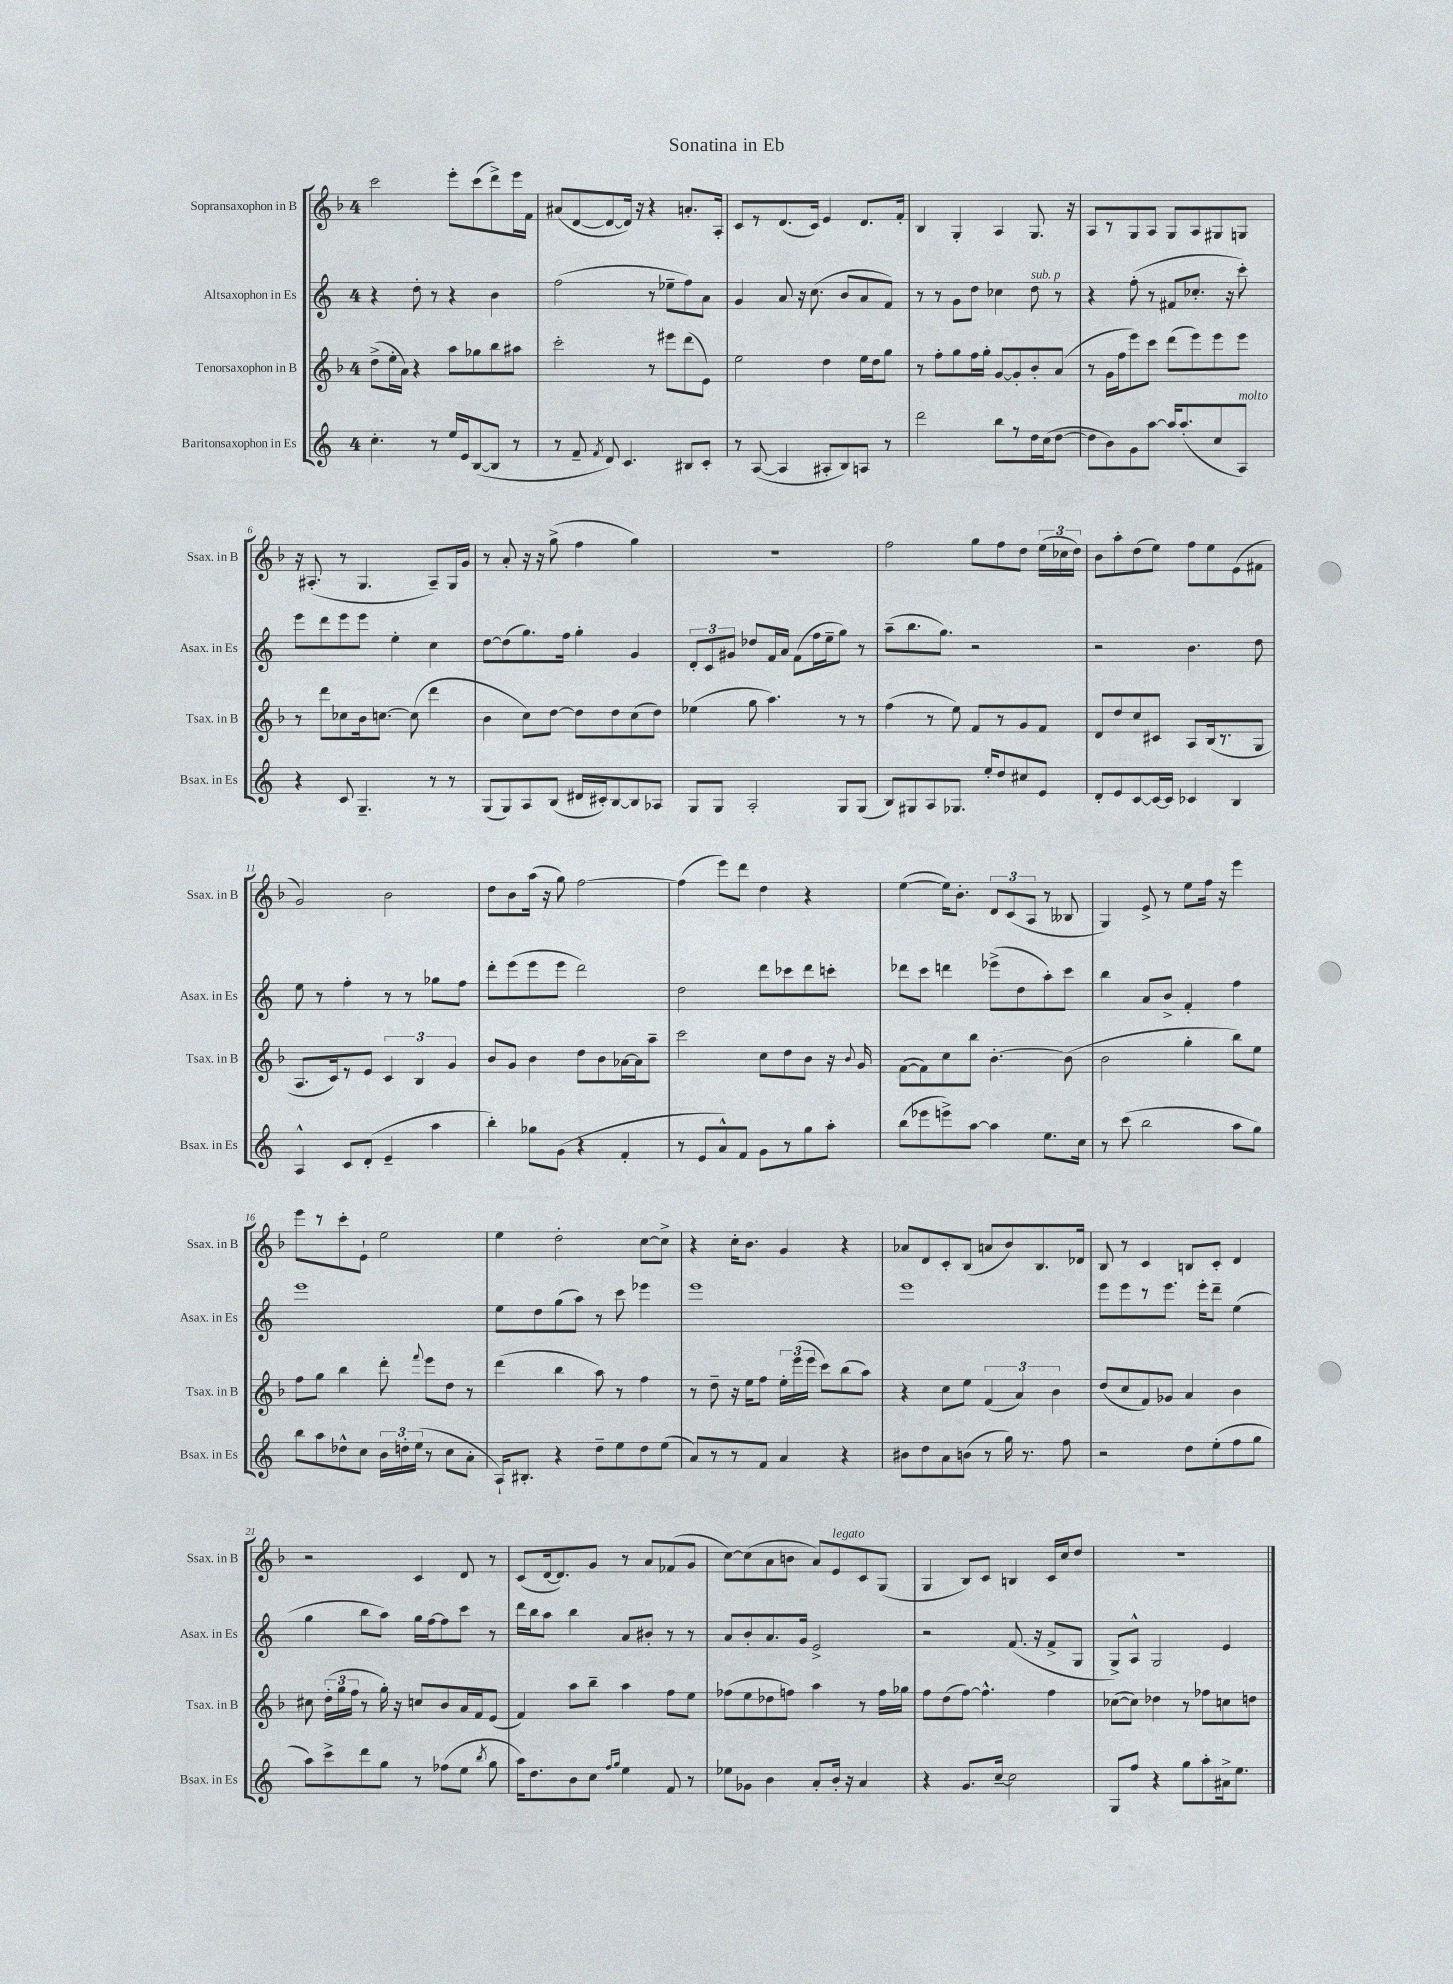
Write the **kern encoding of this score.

**kern	**kern	**kern	**kern
*part4	*part3	*part2	*part1
*staff4	*staff3	*staff2	*staff1
*I"Baritonsaxophon in Es	*I"Tenorsaxophon in B	*I"Altsaxophon in Es	*I"Sopransaxophon in B
*I'Bsax. in Es	*I'Tsax. in B	*I'Asax. in Es	*I'Ssax. in B
*clefG2	*clefG2	*clefG2	*clefG2
*k[]	*k[b-]	*k[]	*k[b-]
*M4/4	*M4/4	*M4/4	*M4/4
=1	=1	=1	=1
4.cc'\	(8dd^\L	4r	2ccc\
.	16ee'\L	.	.
.	16a\JJ)	.	.
.	4r	8dd'\	.
8r	.	8r	.
16ee/LL	8aa\L	4r	8eee'\L
16e/J	.	.	.
([8B/	8gg-X\	.	(8ccc\
8B/J]	8bb-\	4b\	8ddd^\)
8r	8aa#X\J	.	16eee\L
.	.	.	16f\JJ
=2	=2	=2	=2
8r	2ccc'\	(2ff\	(8a#X/L
8f~/	.	.	[8d/
8qf/	.	.	.
8d/)	.	.	8d/_
4.c/	.	.	16d/Jk])
.	.	.	16r
.	8r	8r	4r
.	8eee#X\L	8ee-X~\L	.
8B#X/L	(8ddd\	8ff\)	8.an'/L
8c'/J	8e\J)	8a\J	.
.	.	.	16A'/Jk
=3	=3	=3	=3
8r	2ee\	4g/	8c/L
([8A/	.	.	8r
4A/]	.	8a/	(8.d/
.	.	16r	.
.	.	(8.cc\	16c/Jk)
8A#X'/L	4dd\	.	4e/
8B/)	.	8b/L	.
8An/J	16ee\LL	8a/	8.d/L
.	16dd\J	.	.
8r	8gg\J	8f/J)	.
.	.	.	16f'/Jk
=4	=4	=4	=4
2ddd\	8r	8r	4B-/
.	8ff'\L	8r	.
.	8gg\	8g\L	4G'/
.	16ff\L	8dd\J	.
.	16gg'\JJ	.	.
8bb\L	[8g/L	4cc-X\	4A/
8r	8g'/]	.	.
!	!	!LO:TX:a:i:t=sub. p	!
16dd\L	8b-'/	8dd\	8.G/
(16cc\J	.	.	.
[8dd\J	(8a/J	8r	.
.	.	.	16r
=5	=5	=5	=5
8dd\L]	8r	4r	8A/L
8b\)	16g\LL	.	8r
.	16ff\J	.	.
8g\	8eee\)	(8ff'\	8G/
[8aa\J	8ccc\J	8r	8A/J
16aa/KL]	(8ddd\L	8f#X/L	8G/L
(8.aa'/	.	.	.
.	8eee\)	8.cc-X'/J	8A/
8cc/	8eee\	.	8G#X/
.	.	16r	.
!LO:TX:a:i:t=molto	!	!	!
8A/J)	8eee\J	8ccc'\)	8Gn/J
!!LO:LB:g=z
=6	=6	=6	=6
4r	8r	8eee\L	16r
.	.	.	(8.A#X'/
.	8ddd\L	8ddd\	.
8c/	8cc-X\	8eee\	8r
4.G~/	16b-\k	8eee\J	4.G/
.	[8.ccn\J	.	.
.	.	4ee'\	.
.	(8cc\]	.	.
8r	4ddd\	4cc\	8A#~/L)
8r	.	.	16G/L
.	.	.	16g/JJ
=7	=7	=7	=7
(8G/L	4b-\	[8dd\L	8r
8G/)	.	(8dd\]	8a'/
8A/	8cc\L)	8.gg\)	16r
.	.	.	16r
(8B/J	[8dd\J	.	(8gg^\
.	.	16ff\Jk	.
16d#X/LL	8dd\L]	4gg'\	4ff\
16c#X'/J)	.	.	.
[8B/	8dd\	.	.
8B/]	(8cc\	4g/	4gg\)
8A-X/J	8dd\J)	.	.
=8	=8	=8	=8
8G/L	(4ee-X\	12d'/L	1r
.	.	12c/	.
8G/J	.	.	.
.	.	12g#X/J	.
2A'/	8gg\	8dd-X/L	.
.	4.aa\)	16f/L	.
.	.	16a/JJ	.
.	.	(8f\L	.
.	.	16ff\L	.
.	.	16ee~\J	.
8G/L	8r	8gg\J)	.
(8G/J	8r	8r	.
=9	=9	=9	=9
8B/L)	(4ff\	(8aa~\L	2ff\
8G#X/	.	8.bb\	.
8A/	8r	.	.
.	.	8.gg\J)	.
8.G-X/J	8ee\)	.	.
.	8f/L	2r	8gg\L
16ee'/KL	.	.	.
8dd/	8r	.	8ff\
8cc#X/	8g/	.	8dd\J
8e/J	8f/J	.	(24ee\LL
.	.	.	24cc-X\
.	.	.	24dd\JJ)
=10	=10	=10	=10
8d'/L	8d/L	2r	8b-\L
8e/	8dd/	.	8aa'\
[8c/	8cc/	.	(8dd\
16c/L_	8c#X/J	.	8ee\J)
16c/JJ]	.	.	.
4c-X/	8A/L	4.b\	8ff\L
.	(16B-/k	.	8ee\
.	8.r	.	.
4B/	.	.	(8e\
.	8G/J	8dd\	8f#X\J
!!LO:LB:g=z
=11	=11	=11	=11
4A^^/	8.A/L	8ee\	2g/)
.	.	8r	.
.	16c/k)	.	.
8c/L	8r	4ff'\	.
(8d'/J	8e/J	.	.
4e~/	6c/	8r	2b-\
.	.	8r	.
.	6B-/	.	.
4aa\	.	8gg-X\L	.
.	6g/	.	.
.	.	8ff\J	.
=12	=12	=12	=12
4bb'\)	8b-/L	8ddd'\L	8dd\L
.	8g/J	(8eee\	8b-\
8gg-X\L	4b-\	8eee\	(16aa\Jk
.	.	.	16r
(8g\J	.	8eee\J	8gg\)
4r	8dd\L	2ddd\)	[2ff\
.	8b-\	.	.
4f'/	[16a-X\L	.	.
.	16a-\J]	.	.
.	8aa~\J	.	.
=13	=13	=13	=13
8r	2ccc\	2dd\	(4ff\]
8e/L	.	.	.
8a^^/)	.	.	8eee\L)
8f/J	.	.	8ddd\J
8g\L	8cc\L	8ddd\L	4dd\
8r	8dd\	8ccc-X\	.
8gg\	8b-\J	8ddd\	4r
8aa'\J	16r	8cccn'\J	.
.	8qqb-/	.	.
.	16g/	.	.
=14	=14	=14	=14
(8bb\L	([8f\L	8ddd-X\L	([4ee\
8eee-X\	8f\])	8ccc\J	.
8eeen^\)	8cc\	4dddn\	16ee\KL])
.	.	.	8.b-'\J
[8aa\J	8bb-\J	.	.
4aa\]	[4.b-'\	(8eee-X^\L	12d/L
.	.	.	(12c/
.	.	8dd\	.
.	.	.	12A/J
8.ee\L	.	8aa'\)	8r
.	(8b-\]	8ccc\J	8B--X/
16cc\Jk	.	.	.
=15	=15	=15	=15
8r	2b-\	4bb\	4G/)
(8ccc\	.	.	.
2bb\	.	8a/L	8e^/
.	.	8b^/J	8r
.	4gg'\	4f'/	8ee\L
.	.	.	16ff\Jk
.	.	.	16r
8aa\L	8bb-\L)	4ff\	4eee\
8gg\J)	8ee\J	.	.
!!LO:LB:g=z
=16	=16	=16	=16
8bb\L	8ff\L	1eee	8eee\L
8aa\	8gg\J	.	8r
8dd-X^^\	4bb-\	.	8ccc'\
8cc\J	.	.	8e`\J
24b\LL	8ddd'\	.	2ee\
24ddn'\	.	.	.
(24ee\JJ	.	.	.
.	8qqfff/	.	.
8r	8eee\L	.	.
8cc\L	8dd\J	.	.
8a'\J	8r	.	.
=17	=17	=17	=17
16A`/KL)	(4ddd\	8ee\L	4ee\
8.B#X'/J	.	.	.
.	.	8dd\	.
4r	4bb-\	(8gg\	2dd'\
.	.	8aa\J)	.
8dd~\L	8aa\)	8r	.
8ee\	8r	8ccc\	.
8dd\	4ff\	4eee-X\	[8cc\L
(8ee\J	.	.	8cc^\J]
=18	=18	=18	=18
8a/L)	8r	1eee	4r
8r	8dd~\	.	.
8r	16r	.	16cc'\KL
.	16ee\KL	.	8.b-\J
8f/J	8ff\J	.	.
4a/	24ee'\LL	.	4g/
.	(24eee\	.	.
.	24eee\JJ	.	.
.	8ccc\L)	.	.
4r	(8bb-\	.	4r
.	8aa\J)	.	.
=19	=19	=19	=19
8b#X\L	4r	1eee	8a-X/L
8dd\	.	.	8d/
8a\	8cc\L	.	8c'/
(8bn\J	8ee\J	.	(8B-/J
8r	(6f/	.	8an/L
16gg\)	.	.	8b-/)
.	6a/)	.	.
8.r	.	.	.
.	.	.	8.B-/
.	6b-\	.	.
8ff\	.	.	.
.	.	.	16d-X/Jk
=20	=20	=20	=20
2r	(8dd/L	8eee\L	8B-/
.	8cc/	8eee\	8r
.	8f/)	8r	4c/
.	8g-X/J	8.eee\J	.
8dd\L	4a/	.	8Bn/L
.	.	16eee'\KL	.
(8ee'\	.	8ddd~\J	8c'/J
8ff\	4b-\	(4ee\	4d/
8gg\J	.	.	.
!!LO:LB:g=z
=21	=21	=21	=21
8aa\L)	8cc#X\	4gg\	2r
8ccc^\	(24dd'\LL	.	.
.	24gg\	.	.
.	24ff\JJ	.	.
8ddd\	8r	8bb\L	.
8gg\J	16gg'\)	8aa\J)	.
.	16r	.	.
8r	8ccn/L	16gg\LL	4c/
.	.	[16ff\J	.
(8ff-X\L	8b-/	8ff\]	.
8ee\J	16a/L	8ccc\J	8d/
.	16f/J	.	.
8qbb/	.	.	.
8gg\	(8e/J	8r	8r
=22	=22	=22	=22
16aa\KL)	4f/)	16ddd\LL	(8c/L
8.dd\	.	16bb\J	.
.	.	8aa\J	[16d/k
.	.	.	8.d/])
8b\	8aa\L	4bb\	.
8cc\J	8bb-~\J	.	8g/J
16qqff/LL	.	.	.
16qqgg/JJ	.	.	.
4ee\	4aa\	8a/L	8r
.	.	8b#X'/J	8a/L
8f/	8ff\L	8r	(8f-X/
8r	8ee\J	8r	8g/J
=23	=23	=23	=23
8ee-X\L	(8ff-X\L	8a/L	[8cc\L)
8g-X\J	8ee\	8b'/	(8cc\]
4b\	8dd-X\	8.a/	8a\
.	8ffn\J)	.	8bn\J
.	.	16g/Jk	.
8a'/L	4aa\	2e^/	8a/L)
!	!	!	!LO:TX:a:i:t=legato
16b'/Jk	.	.	8e/
16r	.	.	.
4a/	8r	.	8c/
.	16ff\LL	.	(8G/J
.	16gg-X\JJ	.	.
=24	=24	=24	=24
4r	8ff\L	2r	4G/
.	(8dd\	.	.
8.g/L	[8ff\J)	.	8B-/L)
.	4.ff^^\]	.	8c/J
[16cc~/Jk	.	.	.
2cc\]	.	(8.f/	4Bn/
.	.	16r	.
.	4ff\	8f^/L	16c/LL
.	.	.	16cc/J
.	.	8G/J	8dd/J
=25	=25	=25	=25
8G/L	([8cc-X\L	8G^/L)	1r
8ff/J	8cc-\J])	8A^^/J	.
4r	4dd-X\	2G/	.
8gg\L	8r	.	.
8aa'\	8ff-X\L	.	.
16a#X^\k	8ccn\	4e/	.
8.ee\J	.	.	.
.	8ddn\J	.	.
==	==	==	==
*-	*-	*-	*-
